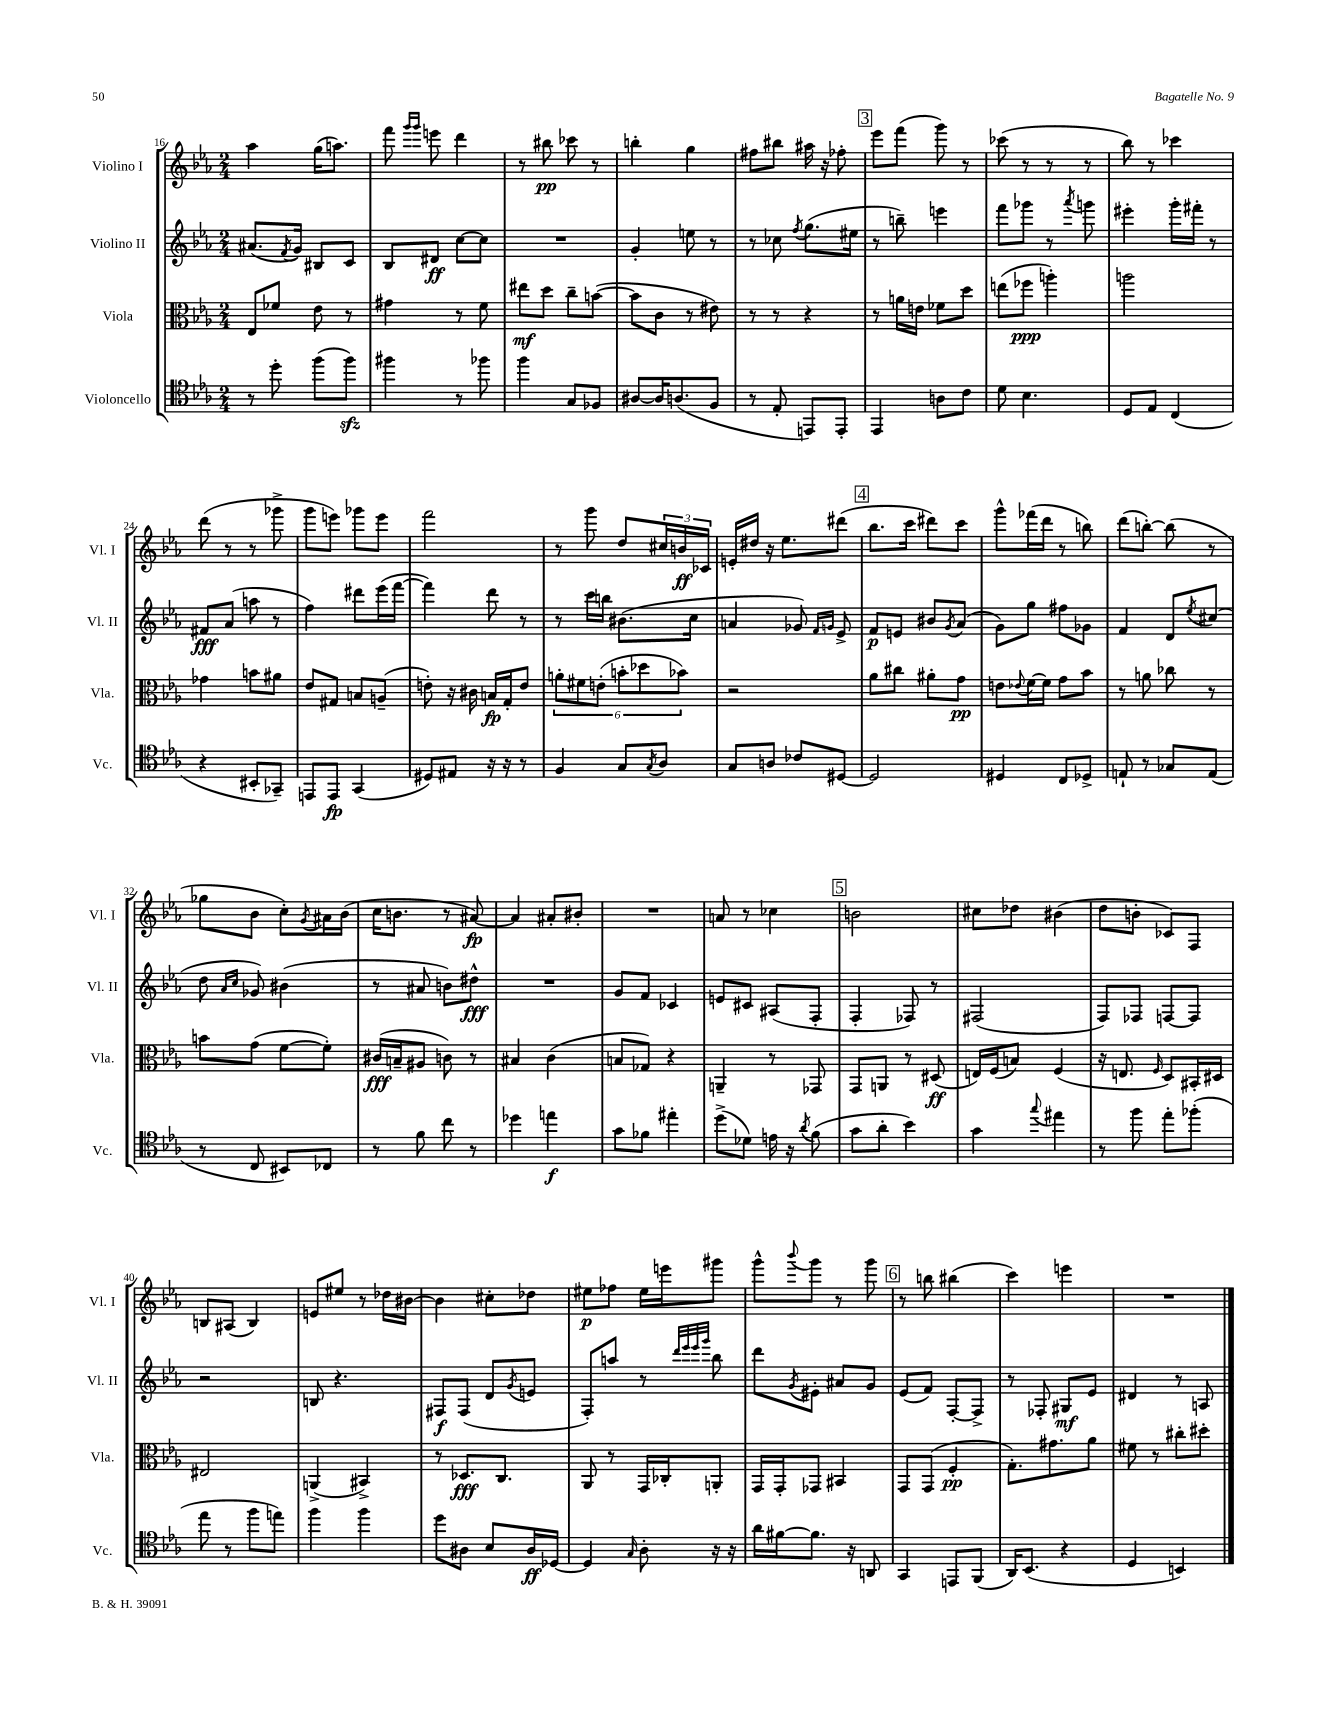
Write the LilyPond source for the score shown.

<<
\new StaffGroup <<
\new Staff = "s0" \with { instrumentName = "Violino I" shortInstrumentName = "Vl. I" } {
    \clef treble \key ees \major \numericTimeSignature \time 2/4
    aes''4 g''16( a''8.) |
    f'''8 \grace { g'''16 g'''16 } e'''8 d'''4 |
    r8 bis''8\pp ces'''8 r8 |
    b''4-. g''4 |
    fis''8 bis''8 ais''16 r16 fes''8-. |
    \mark \markup { \box "3" } ees'''8 f'''8( g'''8) r8 |
    ces'''8( r8 r8 r8 |
    bes''8) r8 ces'''4 |
    d'''8( r8 r8 ges'''8-> |
    g'''8 e'''8) ges'''8 e'''8 |
    f'''2 |
    r8 g'''8 d''8 \tuplet 3/2 { cis''16 b'16\ff ces'16 } |
    e'16-. dis''16 r16 ees''8. dis'''8( |
    \mark \markup { \box "4" } bes''8. c'''16 dis'''8) c'''8 |
    g'''8-^ fes'''16( d'''16 r8 b''8) |
    d'''8( b''8~-.) b''8( r8 |
    ges''8 bes'8 c''8-.) \acciaccatura { g'8 } ais'16 bes'16( |
    c''16 b'8. r8 ais'8~\fp) |
    ais'4 ais'8-. bis'8-. |
    R2 |
    a'8 r8 ces''4 |
    \mark \markup { \box "5" } b'2 |
    cis''8 des''8 bis'4( |
    d''8 b'8-. ces'8) f8 |
    b8 ais8( b4) |
    e'8 eis''8 r8 des''16 bis'16~ |
    bis'4 cis''8-. des''8 |
    eis''8\p fes''8 eis''16 e'''16 gis'''8 |
    g'''8-^ \appoggiatura { bes'''8 } g'''8 r8 g'''8 |
    \mark \markup { \box "6" } r8 b''8 bis''4( |
    c'''4) e'''4 |
    R2 \bar "|." |
}
\new Staff = "s1" \with { instrumentName = "Violino II" shortInstrumentName = "Vl. II" } {
    \clef treble \key ees \major \numericTimeSignature \time 2/4
    ais'8.( \acciaccatura { f'8 } g'16) bis8 c'8 |
    bes8 dis'8\ff c''8~ c''8 |
    R2 |
    g'4-. e''8 r8 |
    r8 ces''8 \acciaccatura { f''8 } g''8.( eis''16 |
    \mark \markup { \box "3" } r8 b''8--) e'''4 |
    f'''8 ges'''8 r8 \acciaccatura { aes'''8 } g'''8 |
    eis'''4-. g'''16-. fis'''16-. r8 |
    fis'8\fff aes'8( a''8 r8 |
    f''4) dis'''8 ees'''16( f'''16~ |
    f'''4) d'''8 r8 |
    r8 c'''16 b''16 bis'8.( c''16 |
    a'4 ges'8) \grace { f'16 g'16 } ees'8-> |
    \mark \markup { \box "4" } f'8\p e'8 bis'8 \acciaccatura { g'8 } aes'8( |
    g'8) g''8 fis''8 ges'8 |
    f'4 d'8 \acciaccatura { ees''8 } cis''8( |
    d''8 \grace { aes'16 c''16 } ges'8) bis'4( |
    r8 ais'8 b'8) dis''8-^\fff |
    R2 |
    g'8 f'8 ces'4 |
    e'8 cis'8 ais8( f8-. |
    \mark \markup { \box "5" } f4-. fes8) r8 |
    fis2( |
    f8) fes8 f8~ f8 |
    r2 |
    b8 r4. |
    fis8\f fis8( d'8 \acciaccatura { g'8 } e'8 |
    f8-.) a''8 r8 \grace { d'''32 ees'''32 ees'''32 g'''32 } bes''8 |
    d'''8 \acciaccatura { g'8 } eis'8-. ais'8 g'8 |
    \mark \markup { \box "6" } ees'8( f'8) f8~-. f8-> |
    r8 fes8-. gis8\mf ees'8 |
    dis'4 r8 a8 \bar "|." |
}
\new Staff = "s2" \with { instrumentName = "Viola" shortInstrumentName = "Vla." } {
    \clef alto \key ees \major \numericTimeSignature \time 2/4
    ees8 fes'8 ees'8 r8 |
    gis'4 r8 f'8 |
    eis''8\mf d''8 c''8-- b'8~( |
    b'8 c'8 r8 eis'8) |
    r8 r8 r4 |
    \mark \markup { \box "3" } r8 a'16 e'16 fes'8 d''8 |
    e''8( fes''8\ppp a''4-.) |
    a''2 |
    ges'4 b'8 ais'8 |
    ees'8 gis8 b8 a8--( |
    e'8-.) r16 cis'16 b16\fp g16-. e'8 |
    \tuplet 6/4 { a'8-. fis'8 e'8-.( b'8-. des''8 bes'8) } |
    r2 |
    \mark \markup { \box "4" } aes'8 cis''8 ais'8-. g'8\pp |
    e'8 \appoggiatura { ees'8 } f'16~ f'16 g'8 bes'8 |
    r8 a'8 ces''8 r8 |
    b'8 g'8( f'8~ f'8-.) |
    cis'16\fff( b16-- ais8 c'8) r8 |
    bis4 c'4( |
    b8 ges8) r4 |
    a,4-- r8 ges,8 |
    \mark \markup { \box "5" } g,8 a,8 r8 dis8\ff( |
    e16) f16( b8) f4( |
    r16 e8. \grace { f16 } d8) bis,16-. dis16 |
    eis2 |
    a,4->( bis,4->) |
    r8 des8.\fff c8. |
    aes,8 r8 g,16 ces16-. a,8-. |
    g,16 g,16-. ges,8 bis,4 |
    \mark \markup { \box "6" } g,8 g,8( f4-.\pp |
    g8.-.) gis'8. aes'8 |
    fis'8 r8 cis''8-. dis''8-. \bar "|." |
}
\new Staff = "s3" \with { instrumentName = "Violoncello" shortInstrumentName = "Vc." } {
    \clef tenor \key ees \major \numericTimeSignature \time 2/4
    r8 d''8-. f''8( f''8\sfz) |
    fis''4 r8 fes''8 |
    f''4 g8 fes8 |
    ais8~ ais16 a8.( f8 |
    r8 ees8-. e,8) e,8-. |
    \mark \markup { \box "3" } ees,4 a8 c'8 |
    d'8 bes4. |
    d8 ees8 c4( |
    r4 bis,8-. ges,8--) |
    e,8 e,8\fp g,4( |
    dis8) eis8 r16 r16 r8 |
    f4 g8 \acciaccatura { g8 } aes8 |
    g8 a8 ces'8 dis8~ |
    \mark \markup { \box "4" } dis2 |
    dis4 c8 des8-> |
    e8-! r8 ges8 e8( |
    r8 c8 bis,8) ces8 |
    r8 f'8 c''8 r8 |
    des''4 e''4\f |
    g'8 fes'8 eis''4-. |
    d''8->( des'8) e'16 r16 \acciaccatura { aes'8 } f'8( |
    \mark \markup { \box "5" } g'8 aes'8-. bes'4) |
    g'4 \appoggiatura { g''8 } eis''4 |
    r8 f''8 ees''8-. fes''8-.( |
    ees''8 r8 f''8 e''8) |
    f''4 f''4 |
    d''8 ais8 bes8 ais16\ff des16~ |
    des4 \grace { g16 } aes8-. r16 r16 |
    aes'16 fis'16~ fis'8. r16 a,8 |
    \mark \markup { \box "6" } g,4 e,8 f,8( |
    aes,16) bes,8.( r4 |
    d4 b,4) \bar "|." |
}
>>
>>
\layout { \context { \Score currentBarNumber = #16 } }
